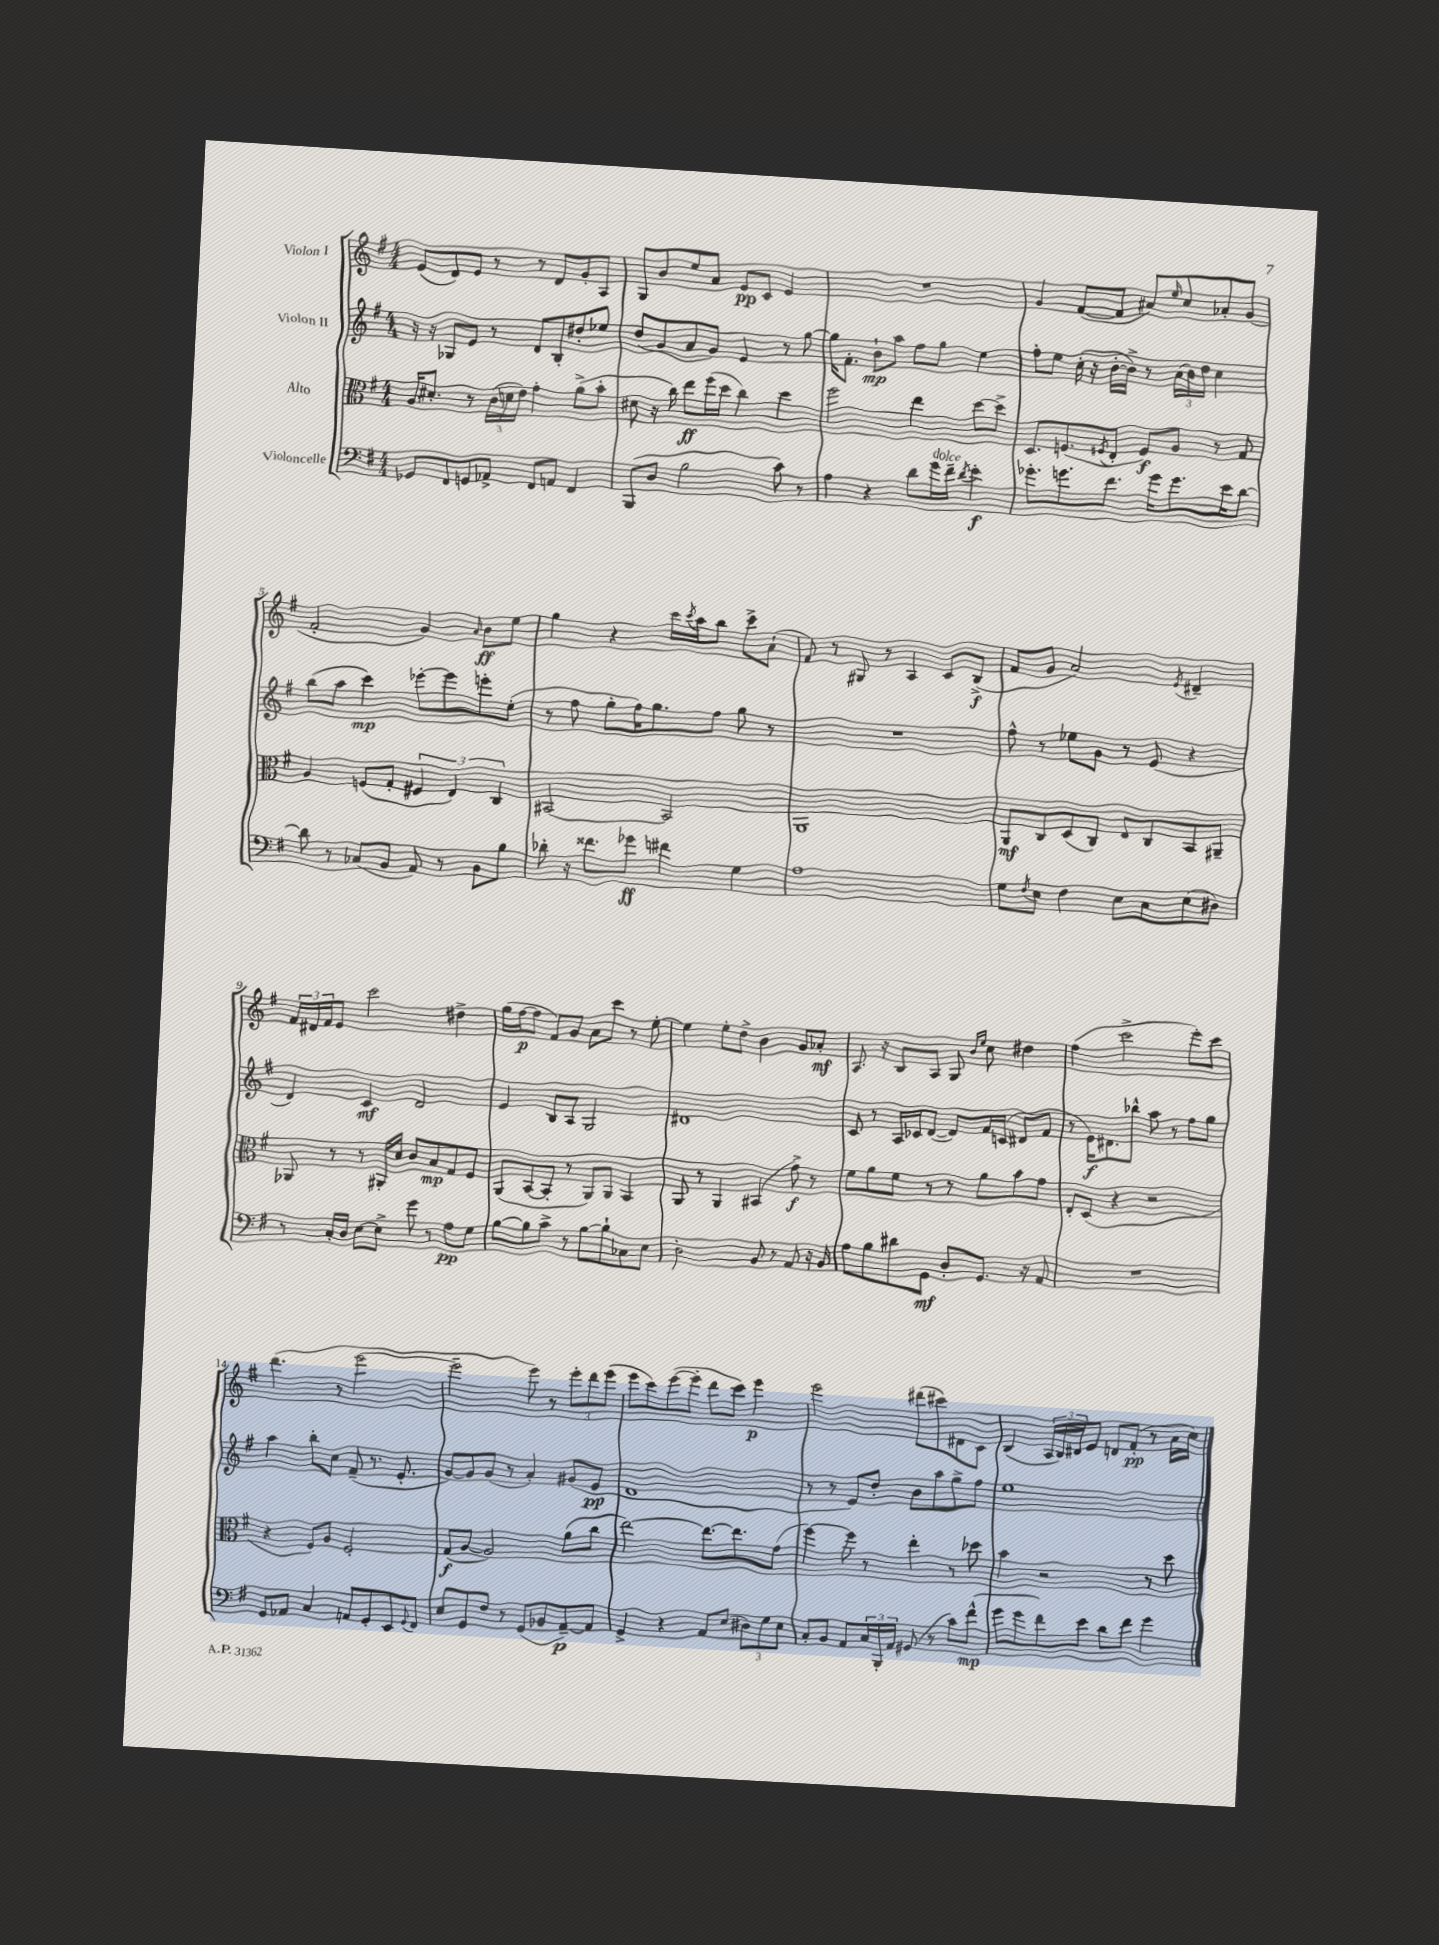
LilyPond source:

<<
\new StaffGroup <<
\new Staff = "s0" \with { instrumentName = "Violon I" } {
    \clef treble \key g \major \numericTimeSignature \time 4/4
    e'8( d'8) e'8 r8 r8 d'8 g'8-. a8 |
    g8 b'8 e''8 a'8 e'8\pp c'8 e'4 |
    R1 |
    g'4 fis'8~( fis'8 ais'8) \grace { e''16 } c''8 aes'8-. g'8( |
    fis'2-. g'4) \grace { a'16 } b'8\ff e''8 |
    g''4 r4 c'''16 \acciaccatura { c'''8 } a''16 b''8 c'''8-> a'8-!( |
    fis'8) r8 gis8 r8 a4 c'8 b8->\f( |
    fis'8 g'8 a'2) \acciaccatura { e'8 } dis'4-- |
    \tuplet 3/2 { fis'16 dis'16 fis'16 } e'8 c'''2 dis''4-> |
    g''16( fis''16~\p fis''8 fis'8) g'8 a'8 c'''8 r8 e''8~-. |
    e''4 e''8-. d''8-> b'4 g'8 aes'8-.\mf |
    a8. r16 b8 a8 g8 \grace { b'16 e''16 } c''8 dis''4 |
    fis''4( c'''2-> e'''8-.) c'''8 |
    d'''4.( r8 e'''2~ |
    e'''2-- e'''8) r8 \tuplet 3/2 { e'''8-. d'''8 e'''8( } |
    e'''8 c'''8) e'''8~( e'''8-. d'''8 c'''8) e'''4\p |
    e'''2 dis'''8( cis'''8) dis'8 c'8 |
    b4( \tuplet 3/2 { a16 b16) dis'16 } e'8 d'8 fis'8-.\pp( r8 a'16 c''16) \bar "|." |
}
\new Staff = "s1" \with { instrumentName = "Violon II" } {
    \clef treble \key g \major \numericTimeSignature \time 4/4
    r16 r16 ges8 e'8 r8 d'8 b8-. dis''8-. ees''8 |
    d''8( g'8 a'8 g'8) e'4 r8 g''8~ |
    g''16 fis'8.-. b'8-!\mp a''8 fis''8 g''8 e''4 |
    fis''8-. e''8 c''16-.( r16 b'16~-. b'16->) r8 \tuplet 3/2 { a'16( b'16) d''16 } c''4 |
    b''8( a''8 c'''4\mp) ees'''8~-. ees'''8 e'''8-. e''8-.( |
    r8 fis''8 g''8-. fis''16) g''8. fis''8 g''8 r8 |
    R1 |
    fis''8-^ r8 ees''8 g'8 r8 e'8( r4 |
    d'4) c'4\mf d'2 |
    e'4 b8 a8 g2 |
    dis'1 |
    c'8 r8 a16 ces'16 d'8~( d'8) fis'16 c'16( dis'8 fis'8 |
    r8 e'16\f) dis'8. bes''8-^ a''8 r8 fis''8 g''8 |
    a''4 b''8-. c''8 fis'8--( r8. e'8.-. |
    g'8~) g'8 g'8( r8 a'4-.) gis'8( e'8\pp |
    d'1 |
    r8 r8 e'8) d''8-. b'8 a''8 g''8-> fis''8 |
    e''1 \bar "|." |
}
\new Staff = "s2" \with { instrumentName = "Alto" } {
    \clef alto \key g \major \numericTimeSignature \time 4/4
    a16 dis'8.-. r8 \tuplet 3/2 { c'16( d'16 e'16) } g'4-. a'8->( b'8-. |
    dis'8 r16 c''16) e''8\ff fis''16( d''16 c''4) d''4 |
    fis''2 e''4 d''8~ d''8-> |
    d8. f8.( \acciaccatura { fis8 } e8-. fis8\f) a8 r8 g8 |
    a4 f8( g8-. \tuplet 3/2 { fis4 e4) c4 } |
    bis,2~ bis,2 |
    a,1 |
    a,8\mf c8 d8( c8) e8 c8 b,8 ais,8-- |
    aes,8 r8 r8 ais,16-. d'16 c'8 b8\mp g8 fis8 |
    a,8( b,8~ b,8-. r8 a,8) a,8 b,4 |
    a,8 r8 a,4 bis,4( g'8->\f) r8 |
    fis'8 a'8 fis'8 r8 r8 a'8 b'8 g'8 |
    e8-. d8( r4 r2 |
    r4 fis8) a8 fis2-. |
    g8\f( a8~ a2) a'8( c''8 |
    e''2~) e''8.~ e''8. g'8( |
    fis''4~) fis''8 r8 e''4-. r8 des''8 |
    b'4 r2 r8 d''8 \bar "|." |
}
\new Staff = "s3" \with { instrumentName = "Violoncelle" } {
    \clef bass \key g \major \numericTimeSignature \time 4/4
    ges,8 fis,8 g,8 aes,8-> fis,8 a,8 fis,4 |
    b,,8( d8 b2 c'8) r8 |
    a4 r4 d'8 g'16^\markup { \italic "dolce" } fis'16-- \acciaccatura { d'8 } e'4-.\f |
    ges'8.-. g'8. fis'8. g'16 g'8. e'16 d'8~ |
    d'8 r8 ces8( b,8 a,8) r8 b,8 b8 |
    des'8-. r16 fisis'8. ges'8\ff fis'4 g4 |
    a1 |
    g8 \acciaccatura { fis8 } e8 fis4 e8 c8 e8( dis8) |
    r8 c16-. d16 e8~ e8-> g'8 r8 a8\pp g8 |
    b8~ b8 c'8-> r8 b8~ b8-! ces8 e8 |
    d2-. b,8 r8 a,8 r16 b,16 |
    a8 b8 dis'8 g,8\mf d8-. g,8. r16 a,8 |
    R1 |
    g,8 aes,8 c4 a,8 g,8-. e,8 \appoggiatura { g,8 } fis,8 |
    e8 g,8 fis8 r8 g,8( bes,8 a,8~--\p) a,8 |
    g,4-> r4 a,8 e8( \tuplet 3/2 { dis8) g8 e8 } |
    c8-. b,8 a,8 \tuplet 3/2 { c16 b,,16-. a,16 } gis,8( r8 c'8) fis'8-^\mp( |
    g'8 g'8 fis'8) e'8 d'8 fis'8 g'4 \bar "|." |
}
>>
>>
